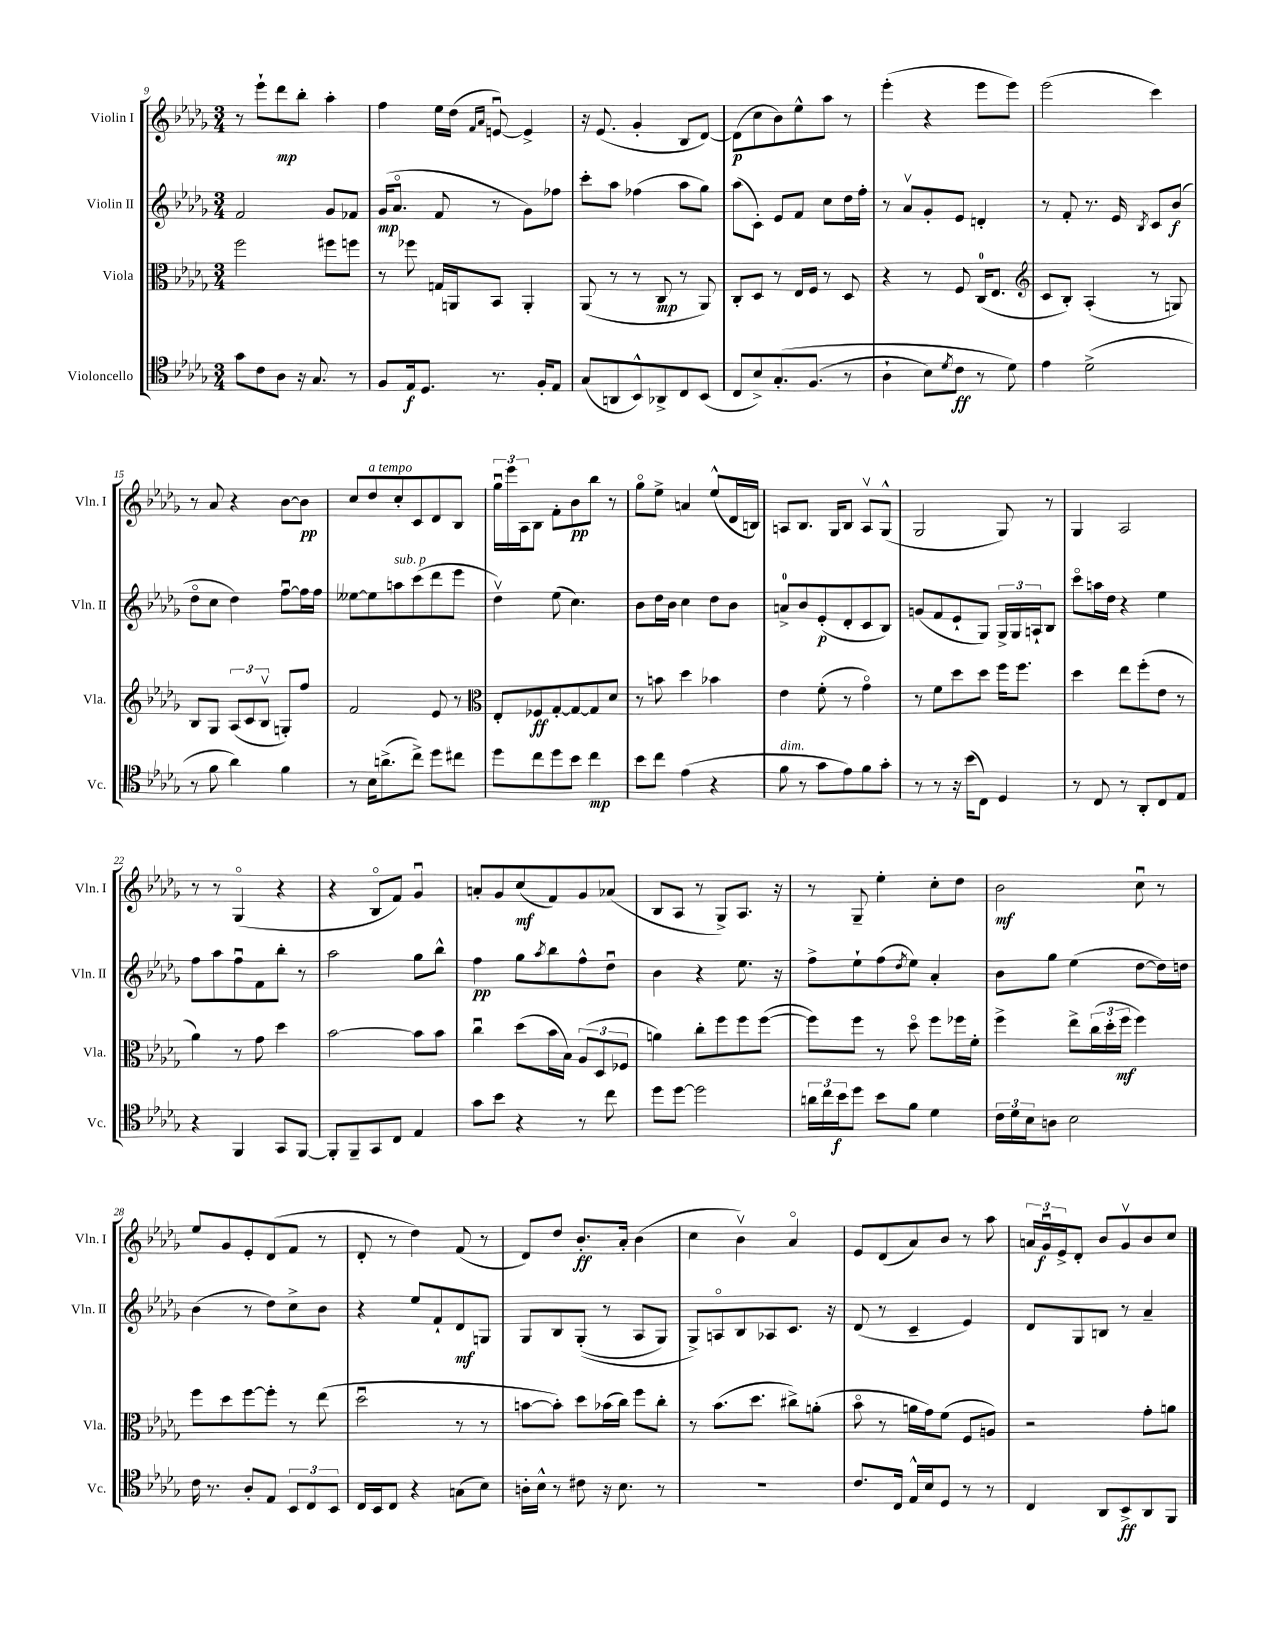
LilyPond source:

<<
\new StaffGroup <<
\new Staff = "s0" \with { instrumentName = "Violin I" shortInstrumentName = "Vln. I" } {
    \clef treble \key des \major \numericTimeSignature \time 3/4
    r8 ees'''8-! des'''8\mp bes''8-. aes''4-. |
    f''4 ees''16 des''16( \grace { f'16 aes'16 } e'8~\downbow) e'4-> |
    r16 ees'8.( ges'4-. bes8 des'8~) |
    des'8\p( c''8 bes'8) ees''8-^ aes''8 r8 |
    ees'''4-.( r4 ees'''8 ees'''8) |
    ees'''2( c'''4) |
    r8 aes'8 r4 bes'8~ bes'8\pp |
    c''8 des''8^\markup { \italic "a tempo" } c''8-. c'8 des'8 bes8 |
    \tuplet 3/2 { ges''16\downbow ees'''16 aes16 } bes8 f'8-. bes'8\pp bes''8 r8 |
    ges''8\flageolet ees''8-> a'4 ees''8-^( des'16 b16) |
    a8 bes8. ges16 bes8 a8\upbow ges8-^( |
    ges2 ges8) r8 |
    ges4 aes2 |
    r8 r8 ges4\flageolet( r4 |
    r4 bes8\flageolet f'8) ges'4\downbow |
    a'8-. ges'8 c''8\mf( f'8) ges'8 aes'8( |
    bes8 aes8 r8 ges8->) aes8. r16 |
    r8 ges8-- ees''4-. c''8-. des''8 |
    bes'2\mf c''8\downbow r8 |
    ees''8 ges'8 ees'8-. des'8( f'8 r8 |
    des'8-. r8 des''4) f'8( r8 |
    des'8) des''8 bes'8.-.\ff aes'16-. bes'4( |
    c''4 bes'4\upbow) aes'4\flageolet |
    ees'8 des'8( aes'8) bes'8 r8 aes''8 |
    \tuplet 3/2 { a'16 ges'16\downbow\f ees'16-> } des'8-. bes'8 ges'8\upbow bes'8 c''8 \bar "|." |
}
\new Staff = "s1" \with { instrumentName = "Violin II" shortInstrumentName = "Vln. II" } {
    \clef treble \key des \major \numericTimeSignature \time 3/4
    f'2 ges'8 fes'8 |
    ges'16\mp( aes'8.\flageolet f'8 r8 ges'8) fes''8 |
    c'''8-. aes''8 fes''4( aes''8 ges''8) |
    aes''8( c'8-.) ees'8 f'8 c''8 des''16 f''16-. |
    r8 aes'8\upbow ges'8-. ees'8 d'4-. |
    r8 f'8-. r8. ees'16 \acciaccatura { bes8 } c'8 bes'8\f( |
    des''8\flageolet c''8 des''4) f''8~\downbow f''16 f''16 |
    eeses''8~ eeses''8 a''8^\markup { \italic "sub. p" } c'''8( des'''8 ees'''8 |
    des''4\upbow) ees''8( c''4.) |
    bes'8 des''16 bes'16 c''4 des''8 bes'8 |
    a'8-0-> bes'8 ees'8-.\p( des'8-. c'8 bes8) |
    g'8( f'8 ees'8-! ges8) \tuplet 3/2 { ges16-> ges16 a16-! } bes8 |
    c'''8\flageolet a''16 des''16 r4 ees''4 |
    f''8 aes''8 f''8\downbow f'8 bes''8-. r8 |
    aes''2 ges''8 bes''8-^ |
    f''4\pp ges''8 \acciaccatura { aes''8 } bes''8 f''8-^ des''8\downbow |
    bes'4 r4 ees''8. r16 |
    f''8-> ees''8-! f''8( \acciaccatura { des''8 } ees''8) aes'4-. |
    bes'8 ges''8 ees''4( des''8~ des''16) d''16 |
    bes'4( r8 des''8) c''8-> bes'8 |
    r4 ees''8 f'8-! des'8\mf g8 |
    ges8 bes8 ges8-.(\( r8 aes8 ges8) |
    ges8->\) a8\flageolet bes8 aes8 c'8. r16 |
    des'8( r8 c'4-- ees'4) |
    des'8 ges8 b8 r8 aes'4-- \bar "|." |
}
\new Staff = "s2" \with { instrumentName = "Viola" shortInstrumentName = "Vla." } {
    \clef alto \key des \major \numericTimeSignature \time 3/4
    f''2 fis''8 f''8 |
    r8 fes''8 g16 a,16 bes,8 a,4-. |
    aes,8( r8 r8 c8\mp r8 aes,8) |
    c8-. des8 r8 ees16 f16 r8 des8 |
    r4 r8 f8 c16-0( ees8. |
    \clef treble c'8 bes8-.) aes4-.( r8 g8) |
    bes8 ges8 \tuplet 3/2 { aes8( c'8 bes8\upbow } g8-.) f''8 |
    f'2 ees'8 r8 |
    \clef alto ees8-. fes8\ff ges8~-. ges8~ ges8 des'8 |
    r8 b'8 des''4 bes'4 |
    ees'4 f'8-.( r8 ges'4\flageolet) |
    r8 f'8 des''8 des''8 f''16 f''8. |
    des''4 ees''8 f''8-.( ees'8 r8 |
    aes'4) r8 ges'8 des''4 |
    bes'2~ bes'8 bes'8 |
    c''4\downbow des''8( bes'16 bes16) \tuplet 3/2 { aes8( des8 fes8 } |
    a'4) c''8-. f''8 f''8 f''8~( |
    f''8) f''8 r8 des''8\flageolet f''8 fes''16 f'16-. |
    f''4-> ees''8-> \tuplet 3/2 { c''16( des''16-. f''16\mf } f''4) |
    f''8 des''8 f''8~ f''8-. r8 ees''8( |
    des''2\downbow r8 r8 |
    b'8~ b'8-.) des''8 bes'16( c''16) f''8 c''8-. |
    r8 bes'8.( des''8. cis''8->) a'8-.( |
    bes'8\flageolet r8 a'16 ges'16) f'8( f8 a8) |
    r2 ges'8-. a'8 \bar "|." |
}
\new Staff = "s3" \with { instrumentName = "Violoncello" shortInstrumentName = "Vc." } {
    \clef tenor \key des \major \numericTimeSignature \time 3/4
    ges'8 c'8 aes8 r16 ges8. r8 |
    f8 ees16\f des8. r8. f16-. ees8 |
    ges8( a,8 bes,8-^) aes,8-> c8 bes,8( |
    c8 bes8->) ges8.-.\( f8.( r8 |
    aes4-! bes8) \acciaccatura { des'8 } c'8\ff r8 des'8\) |
    ees'4 des'2->( |
    r8 f'8 aes'4) f'4 |
    r8 bes16 a'8.->( c''8->) des''8 cis''8 |
    des''8 c''8 des''8 bes'8 c''4\mp |
    bes'8 c''8 ees'4( r4 |
    f'8^\markup { \italic "dim." } r8 ges'8 ees'8) f'8 ges'8-. |
    r8 r8 r16 bes'16( c8) des4 |
    r8 c8 r8 aes,8-. c8 ees8 |
    r4 f,4 ges,8 f,8~ |
    f,8-. f,8-- ges,8 c8 ees4 |
    ges'8 bes'8 r4 r8 c''8 |
    des''8 des''8~ des''2 |
    \tuplet 3/2 { a'16 c''16 bes'16\f } des''8 bes'8 f'8 des'4 |
    \tuplet 3/2 { c'16 des'16 bes16 } a8 bes2 |
    c'16 r8. aes8-. ees8 \tuplet 3/2 { bes,8 c8 bes,8 } |
    c16 bes,16 c8 r4 g8( bes8) |
    a16-. bes16-^ r8 cis'8 r16 bes8. r8 |
    R2. |
    c'8. c16 ees16-^ bes16 des8 r8 r8 |
    c4 aes,8 bes,8->\ff aes,8 f,8 \bar "|." |
}
>>
>>
\layout { \context { \Score currentBarNumber = #9 } }
